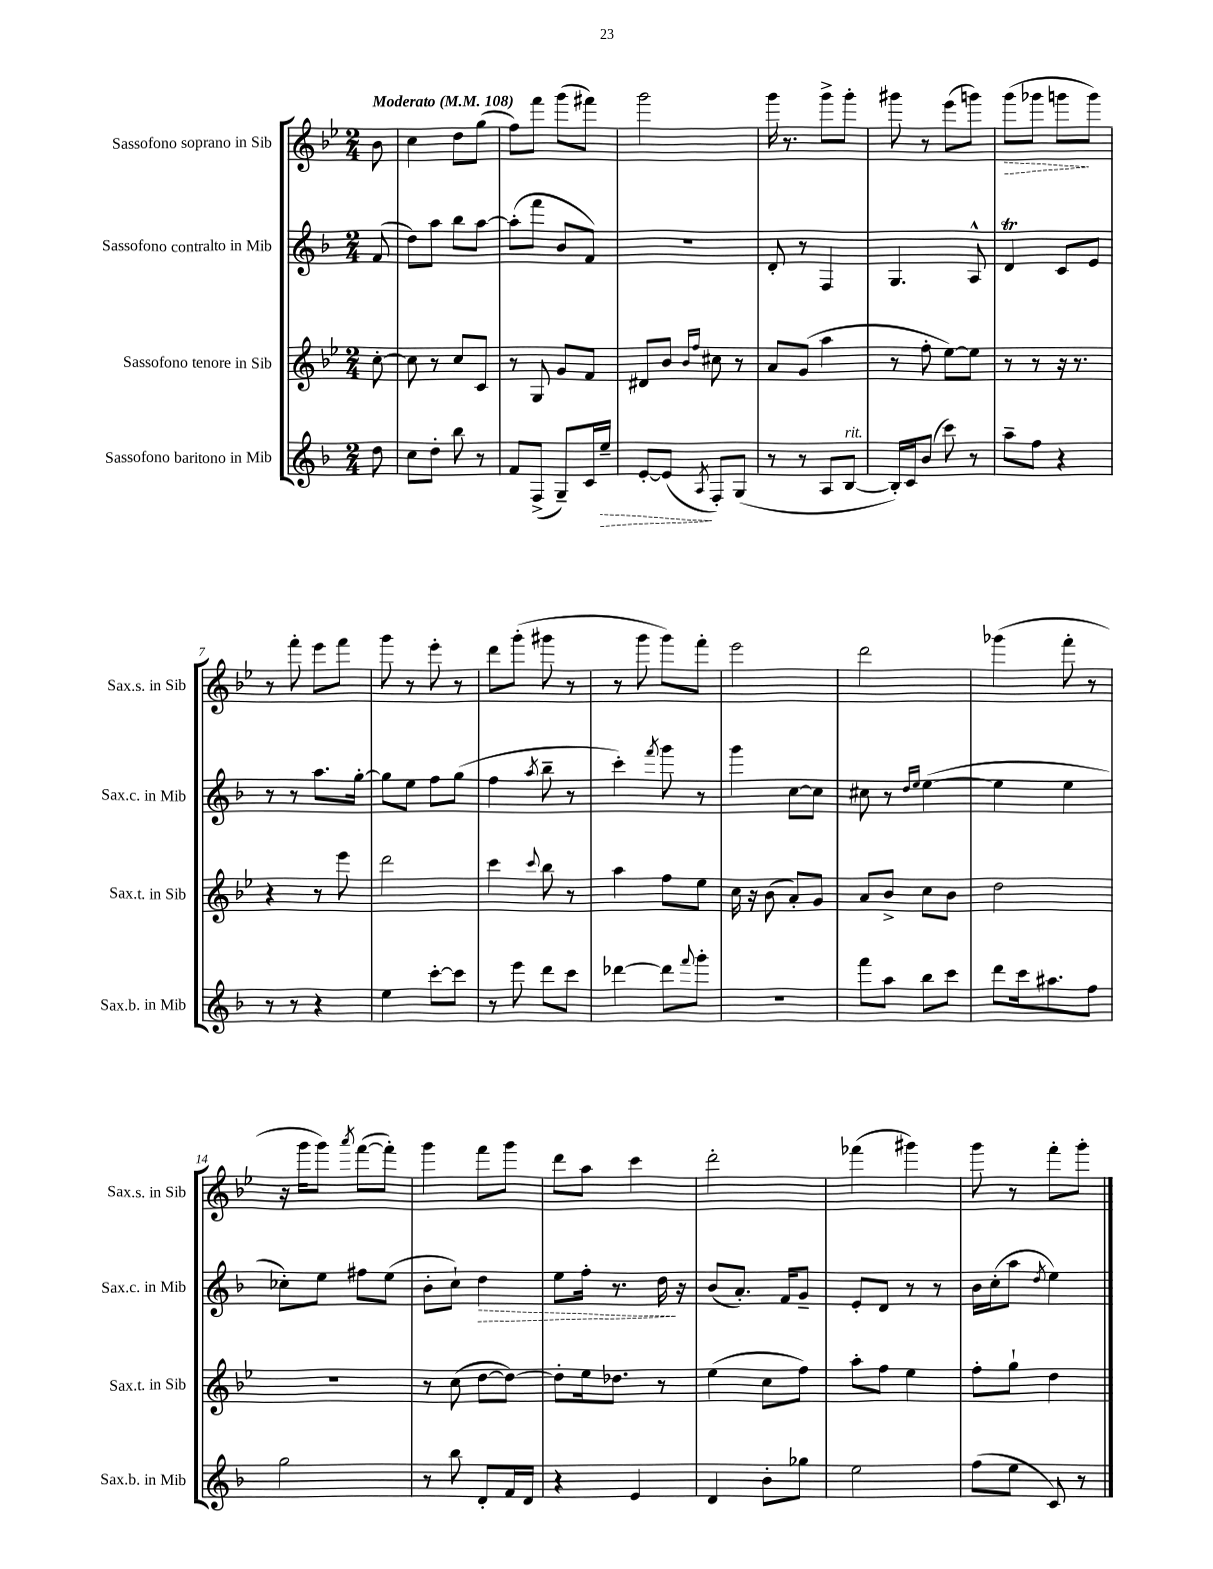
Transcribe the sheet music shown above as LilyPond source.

<<
\new StaffGroup <<
\new Staff = "s0" \with { instrumentName = "Sassofono soprano in Sib" shortInstrumentName = "Sax.s. in Sib" } {
    \clef treble \key bes \major \numericTimeSignature \time 2/4 \partial 8 \tempo "Moderato" 4 = 108
    bes'8 |
    c''4 d''8 g''8( |
    f''8) f'''8 g'''8( fis'''8) |
    g'''2 |
    g'''16 r8. g'''8-> g'''8-. |
    gis'''8 r8 ees'''8( g'''8) |
    \once \override Hairpin.style = #'dashed-line g'''8\>( ges'''8 g'''8\! g'''8) |
    r8 f'''8-. ees'''8 f'''8 |
    g'''8 r8 ees'''8-. r8 |
    d'''8 g'''8-.( gis'''8 r8 |
    r8 g'''8 g'''8) f'''8-. |
    ees'''2 |
    d'''2 |
    ges'''4( f'''8-. r8 |
    r16 g'''16 g'''8) \acciaccatura { a'''8 } f'''8~( f'''8-.) |
    g'''4 f'''8 g'''8 |
    d'''8 a''8 c'''4 |
    d'''2-. |
    fes'''4( gis'''4) |
    g'''8 r8 f'''8-. g'''8-. \bar "|." |
}
\new Staff = "s1" \with { instrumentName = "Sassofono contralto in Mib" shortInstrumentName = "Sax.c. in Mib" } {
    \clef treble \key f \major \numericTimeSignature \time 2/4 \partial 8
    f'8( |
    d''8) a''8 bes''8 a''8~ |
    a''8-.( f'''8 bes'8 f'8) |
    R2 |
    d'8-. r8 f4 |
    g4. a8-^ |
    d'4\trill c'8 e'8 |
    r8 r8 a''8. g''16~-. |
    g''8 e''8 f''8 g''8( |
    f''4 \acciaccatura { a''8 } bes''8-- r8 |
    c'''4-.) \acciaccatura { f'''8 } g'''8 r8 |
    g'''4 c''8~ c''8 |
    cis''8 r8 \grace { d''16 e''16 } e''4~( |
    e''4 e''4 |
    ces''8-.) e''8 fis''8 e''8( |
    bes'8-. c''8-!) \once \override Hairpin.style = #'dashed-line d''4\> |
    e''8 f''16-. r8. d''16\! r16 |
    bes'8( a'8.-.) f'16 g'8-- |
    e'8-. d'8 r8 r8 |
    bes'16 c''16-.( a''8 \acciaccatura { d''8 } e''4) \bar "|." |
}
\new Staff = "s2" \with { instrumentName = "Sassofono tenore in Sib" shortInstrumentName = "Sax.t. in Sib" } {
    \clef treble \key bes \major \numericTimeSignature \time 2/4 \partial 8
    c''8~-. |
    c''8 r8 c''8 c'8 |
    r8 g8 g'8 f'8 |
    dis'8 bes'8 \grace { bes'16 f''16 } cis''8 r8 |
    a'8 g'8( a''4 |
    r8 f''8-. ees''8~) ees''8 |
    r8 r8 r16 r8. |
    r4 r8 ees'''8 |
    d'''2 |
    c'''4 \appoggiatura { c'''8 } bes''8 r8 |
    a''4 f''8 ees''8 |
    c''16 r16 bes'8( a'8-.) g'8 |
    a'8 bes'8-> c''8 bes'8 |
    d''2 |
    r2 |
    r8 c''8( d''8~ d''8~) |
    d''8-. ees''16 des''8. r8 |
    ees''4( c''8 f''8) |
    a''8-. f''8 ees''4 |
    f''8-. g''8-! d''4 \bar "|." |
}
\new Staff = "s3" \with { instrumentName = "Sassofono baritono in Mib" shortInstrumentName = "Sax.b. in Mib" } {
    \clef treble \key f \major \numericTimeSignature \time 2/4 \partial 8
    d''8 |
    c''8 d''8-. bes''8 r8 |
    f'8 f8->( g8--) c'16 \once \override Hairpin.style = #'dashed-line e''16--\> |
    e'8~-. e'8\!( \acciaccatura { a8 } f8-.) g8( |
    r8 r8 a8 bes8~^\markup { \italic "rit." } |
    bes16-.) c'16 bes'8( c'''8) r8 |
    a''8-- f''8 r4 |
    r8 r8 r4 |
    e''4 c'''8~-. c'''8 |
    r8 e'''8 d'''8 c'''8 |
    des'''4~ des'''8 \appoggiatura { f'''8 } g'''8-. |
    R2 |
    f'''8 a''8 bes''8 c'''8 |
    d'''8 c'''16 ais''8. f''8 |
    g''2 |
    r8 bes''8 d'8-. f'16 d'16 |
    r4 e'4 |
    d'4 bes'8-. ges''8 |
    e''2 |
    f''8( e''8 c'8) r8 \bar "|." |
}
>>
>>
